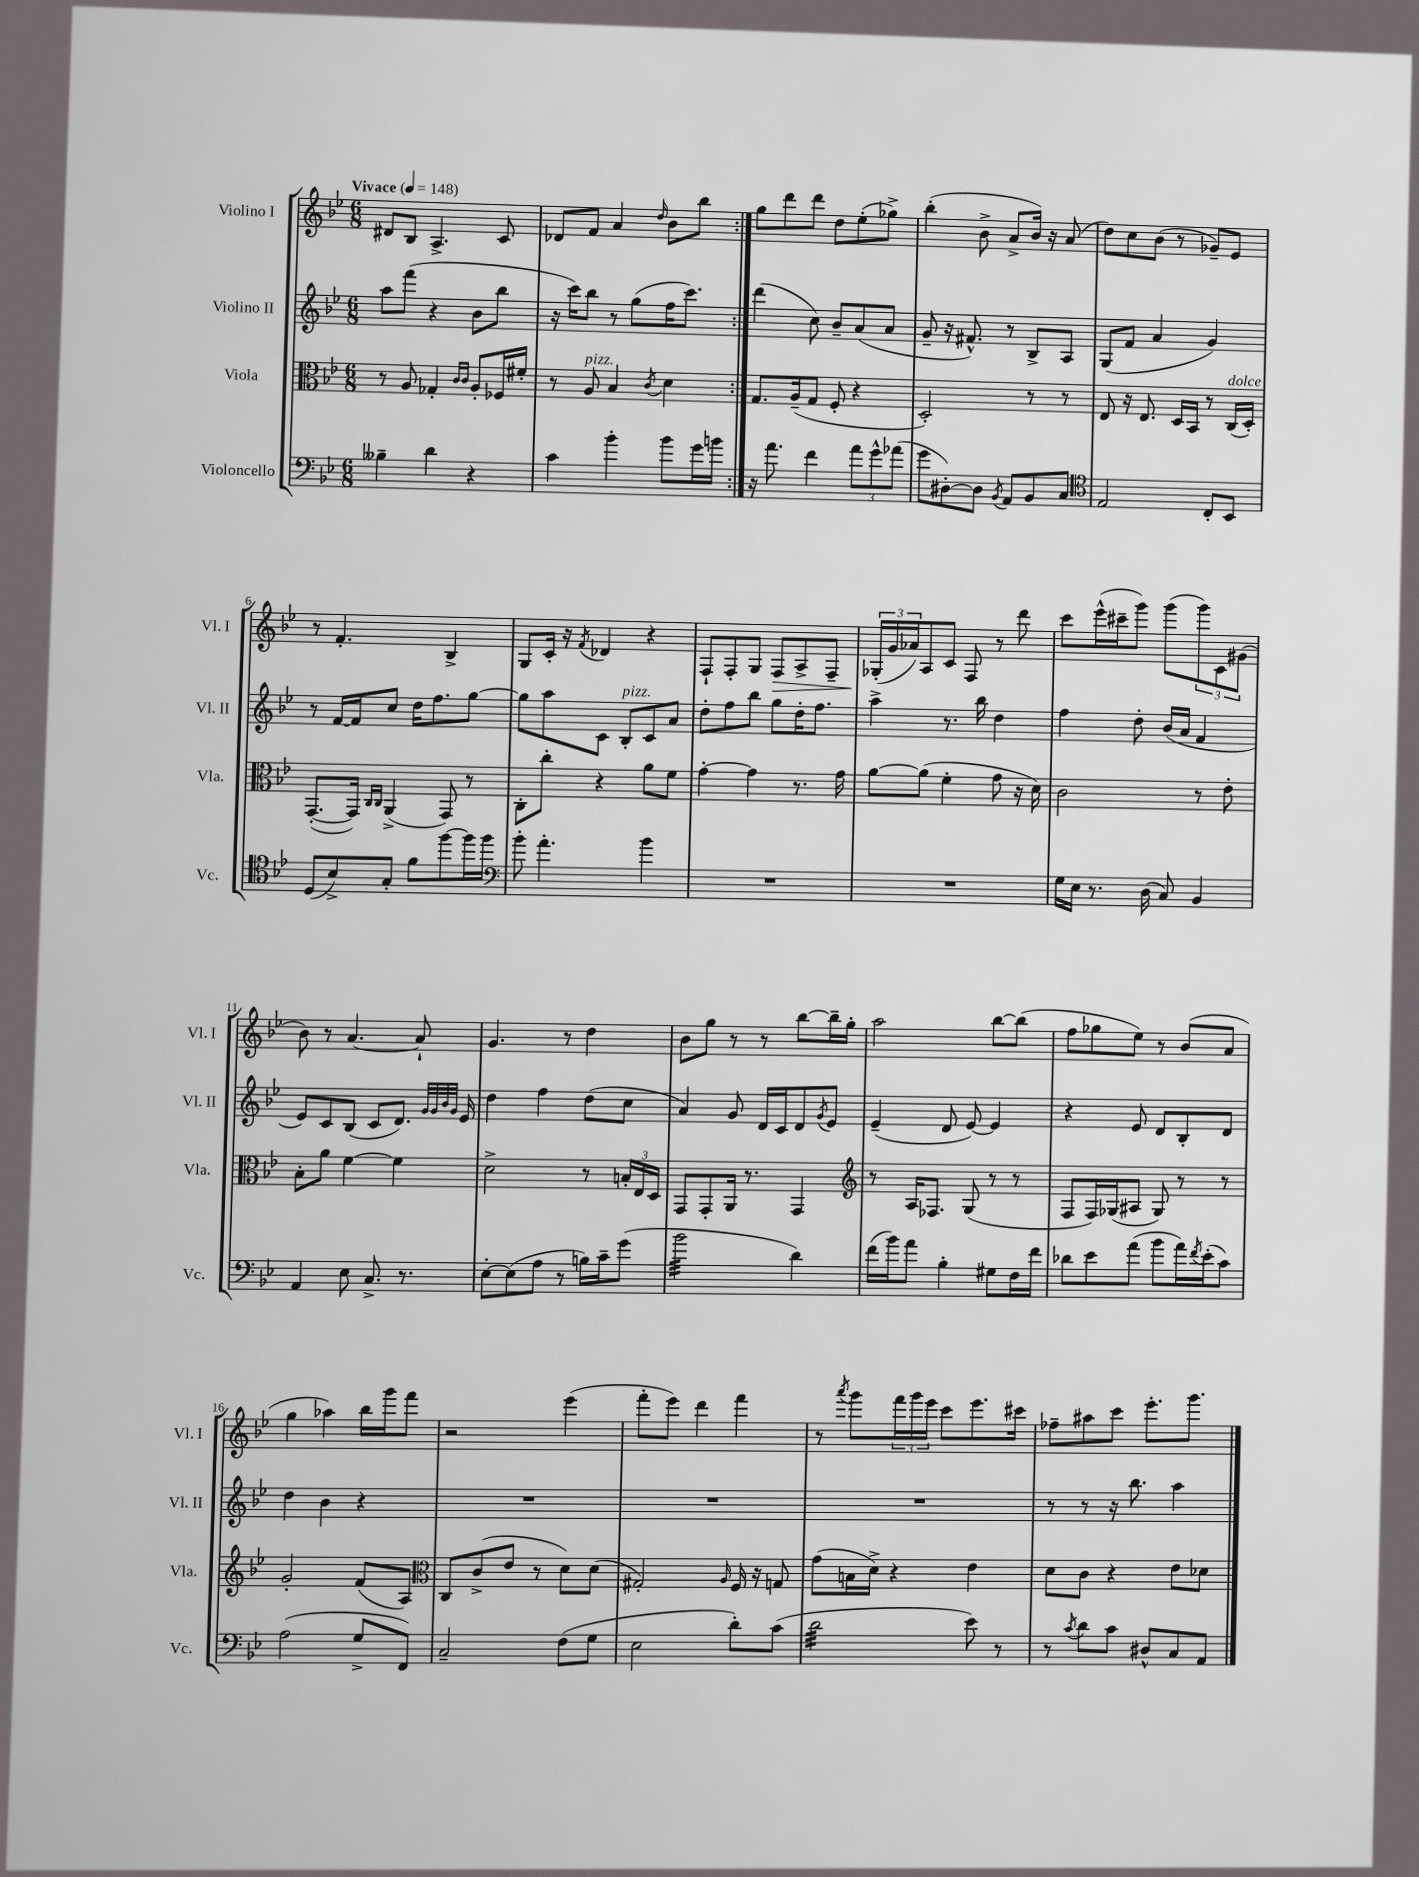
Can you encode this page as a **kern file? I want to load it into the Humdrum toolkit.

**kern	**kern	**kern	**kern	**dynam
*part4	*part3	*part2	*part1	*part1
*staff4	*staff3	*staff2	*staff1	*staff1
*I"Violoncello	*I"Viola	*I"Violino II	*I"Violino I	*
*I'Vc.	*I'Vla.	*I'Vl. II	*I'Vl. I	*
*clefF4	*clefC3	*clefG2	*clefG2	*
*k[b-e-]	*k[b-e-]	*k[b-e-]	*k[b-e-]	*
*M6/8	*M6/8	*M6/8	*M6/8	*
*MM148	*MM148	*MM148	*MM148	*
=1	=1	=1	=1	=1
!	!	!	!LO:TX:a:B:t=Vivace	!
4B--X~\	8r	8aa\L	8d#X/L	.
.	8A/	(8fff\J	8B-/J	.
4d\	4G-X'/	4r	4.A^/	.
.	16qqc/LL	.	.	.
.	16qqc/JJ	.	.	.
4r	8A'/L	8b-\L	.	.
.	16F-X/L	8bb-\J	8c/	.
.	16f#X'/JJ	.	.	.
=2	=2	=2	=2	=2
4c\	8r	16r	8d-X/L	.
.	.	16ccc\KL)	.	.
!	!LO:TX:a:i:t=pizz.	!	!	!
.	8A/	8bb-\J	8f/J	.
4b-'\	4B-/	8r	4a/	.
.	.	(8gg\L	.	.
.	8qc/	.	16qqdd/	.
8b-\L	4d\	16ff\K	8b-\L	.
.	.	8.ccc\J)	.	.
16g\L	.	.	8bb-\J	.
16bn\JJ	.	.	.	.
=3:|!	=3:|!	=3:|!	=3:|!	=3:|!
16r	8.G/L	(4ddd\	8gg\L	.
8.a\	.	.	.	.
.	.	.	8ddd\	.
.	(16A~/k	.	.	.
4f\	8G/J	8cc\)	8ddd\J	.
.	8F'/	8b-~/L	8dd\L	.
12a\L	4r	(8a/	(8ee-'\	.
12g^^\	.	.	.	.
.	.	8a/J	8gg-X^\J)	.
(12a-X\J	.	.	.	.
=4	=4	=4	=4	=4
8g\L	2D'/)	8g~/	(4bb-'\	.
[8D#X'\)	.	16r	.	.
.	.	8.f#X^^/)	.	.
8D#\J]	.	.	8b-^\	.
8qBB-/	.	.	.	.
8AA/L	.	8r	8a^/L	.
8BB-/	8r	8B-^/L	16b-/Jk)	.
.	.	.	16r	.
8C/J	8r	8A/J	(8a/	.
=5	=5	=5	=5	=5
*clefC4	*	*	*	*
2E-/	8E-/	(8G/L	8dd\L)	.
.	16r	8f/J	8cc\	.
.	8.E-/	.	.	.
.	.	4a/	(8b-\J	.
.	16D/LL	.	8r	.
.	16BB-/JJ	.	.	.
8C'/L	8r	4g/)	8g-X~/L)	.
!	!LO:TX:a:i:t=dolce	!	!	!
8BB-/J	(16C/LL	.	8e-/J	.
.	16D'/JJ)	.	.	.
!!LO:LB:g=z
=6	=6	=6	=6	=6
(8D/L	([8.GG'/L	8r	8r	.
8B-^/)	.	[16f/LL	4.f'/	.
.	16GG/Jk])	16f/J]	.	.
.	16qqC/LL	.	.	.
.	16qqC/JJ	.	.	.
8G'/J	(4AA^/	8cc/J	.	.
8f\L	.	16dd\KL	.	.
.	.	8.ff\	.	.
[8ff\	8GG/)	.	4B-^/	.
16ff\L]	8r	[8gg\J	.	.
16ff\JJ	.	.	.	.
=7	=7	=7	=7	=7
*clefF4	*	*	*	*
8b-'\	8C'\L	8gg\L]	8G/L	.
4.a'\	8cc'\J	8aa\	16c'/Jk	.
.	.	.	16r	.
.	.	.	8qf/	.
.	4r	8c\J	4d-X/	.
!	!	!LO:TX:a:i:t=pizz.	!	!
.	.	8B-'/L	.	.
4b-\	8a\L	8c/	4r	.
.	8f\J	8a/J	.	.
=8	=8	=8	=8	=8
2.r	[4g'\	8dd'\L	8F`/L	.
.	.	8ff\	8F'/	.
.	4g\]	8bb-\J	8G/J	.
!	!	!	!	!LO:HP:b
.	.	8gg\L	8F/L	>
.	8.r	16dd'\K	8A^/	.
.	.	8.ff\J	.	.
.	.	.	8F~/J	.
.	16g\	.	.	.
=9	=9	=9	=9	=9
2.r	[8a\L	4aa^\	(24G-X'/LL	.
.	.	.	24g/	]
.	.	.	24a-X/J)	.
.	(8a\J]	.	8A/	.
.	4f'\	8.r	8c/J	.
.	.	.	8F/	.
.	.	16bb-\	.	.
.	8g\	4dd\	8r	.
.	16r	.	8ddd\	.
.	16d\)	.	.	.
=10	=10	=10	=10	=10
16G\LL	2c\	4ff\	8ccc\L	.
16E-\JJ	.	.	.	.
8.r	.	.	(16eee-^^\L	.
.	.	.	16ccc#X~\J	.
.	.	8dd'\	8ggg\J)	.
(16D\	.	.	.	.
8C/)	.	(16b-/LL	(8ggg\L	.
.	.	16a/JJ	.	.
4BB-/	8r	4f/	12ggg\)	.
.	.	.	12c\	.
.	8e-'\	.	.	.
.	.	.	(12g#X\J	.
!!LO:LB:g=z
=11	=11	=11	=11	=11
4AA/	8B-'\L	8e-/L)	8b-\)	.
.	8a\J	8c/	8r	.
8E-\	[4f\	(8B-/J	[4.a/	.
8.C^/	.	8c/L	.	.
.	4f\]	8.d/J)	.	.
8.r	.	.	.	.
.	.	.	8a`/]	.
.	.	32qqg/LLL	.	.
.	.	32qqg/	.	.
.	.	32qqb-/	.	.
.	.	32qqg/JJJ	.	.
.	.	16e-/	.	.
=12	=12	=12	=12	=12
[8E-'\L	2d^\	4dd\	4.g/	.
(8E-\]	.	.	.	.
8A\J	.	4ff\	.	.
8r	.	.	8r	.
16Bn\LL)	8r	(8dd\L	4dd\	.
16c~\J	.	.	.	.
(8g\J	24Bn'/LL	8cc\J	.	.
.	24E-/	.	.	.
.	24D/JJ	.	.	.
=13	=13	=13	=13	=13
*tremolo	*	*	*	*
32b-\LLL	8GG/L	4a/)	8b-\L	.
32b-\	.	.	.	.
32b-\	.	.	.	.
32b-\	.	.	.	.
32b-\	8GG'/	.	8gg\J	.
32b-\	.	.	.	.
32b-\	.	.	.	.
32b-\	.	.	.	.
32b-\	16AA/Jk	8g/	8r	.
32b-\	.	.	.	.
32b-\	8.r	.	.	.
32b-\	.	.	.	.
32b-\	.	16d/LL	8r	.
32b-\	.	.	.	.
32b-\	.	16c/J	.	.
32b-\JJJ	.	.	.	.
*Xtremolo	*	*	*	*
4d\)	4GG/	8d/	[8bb-\L	.
.	.	8qg/	.	.
.	.	8e-/J	16bb-~\L]	.
.	.	.	16gg'\JJ	.
=14	=14	=14	=14	=14
*	*clefG2	*	*	*
(16f\LL	8r	(4e-~/	2aa\	.
16b-\J)	.	.	.	.
8a\J	16A/KL	.	.	.
.	8.F-X/J	.	.	.
4B-'\	.	8d/	.	.
.	(8G/	[8e-/)	.	.
8G#X\L	8r	4e-/]	[8bb-\L	.
16F\L	8r	.	(8bb-\J]	.
16f\JJ	.	.	.	.
=15	=15	=15	=15	=15
8d-X\L	8F/L	4r	8ff\L	.
8e-\	16F/L)	.	8gg-X\	.
.	(16G-X/J	.	.	.
(8a\J	8A#X/J	8e-/	8ee-\J)	.
8b-\L	8G-/)	8d/L	8r	.
16a\L)	8r	8B-'/	(8b-/L	.
8qf/	.	.	.	.
(16e-'\J	.	.	.	.
8c\J)	8r	8d/J	8a/J	.
!!LO:LB:g=z
=16	=16	=16	=16	=16
(2A\	2g'/	4dd\	4gg\	.
.	.	4b-\	4aa-X\)	.
8G^/L	(8f/L	4r	16bb-\LL	.
.	.	.	16ggg\J	.
8FF/J)	8A/J)	.	8fff\J	.
=17	=17	=17	=17	=17
*	*clefC3	*	*	*
2C~/	8C/L	2.r	2r	.
.	(8c^/	.	.	.
.	8e-/J	.	.	.
.	8r	.	.	.
(8F\L	8d\L)	.	(4eee-\	.
8G\J	(8d\J	.	.	.
=18	=18	=18	=18	=18
2E-\	2G#X'/)	2.r	8fff'\L	.
.	.	.	8eee-\J)	.
.	.	.	4ddd\	.
.	16qqA/	.	.	.
8d'\L)	16F/	.	4fff\	.
.	16r	.	.	.
(8c\J	8Gn/	.	.	.
=19	=19	=19	=19	=19
*tremolo	*	*	*	*
32d\LLL	(8g\L	2.r	8r	.
32d\	.	.	.	.
32d\	.	.	.	.
32d\	.	.	.	.
.	.	.	8qaaa/	.
32d\	16Bn\L	.	8ggg\L	.
32d\	.	.	.	.
32d\	16d^\JJ)	.	.	.
32d\	.	.	.	.
32d\	4r	.	24fff\L	.
32d\	.	.	.	.
.	.	.	24ggg\	.
32d\	.	.	.	.
.	.	.	24eee-\JJ	.
32d\	.	.	.	.
32d\	.	.	8ccc\L	.
32d\	.	.	.	.
32d\	.	.	.	.
32d\JJJ	.	.	.	.
*Xtremolo	*	*	*	*
8e-\)	4e-\	.	8.eee-\	.
8r	.	.	.	.
.	.	.	16ccc#X\Jk	.
=20	=20	=20	=20	=20
8r	8d\L	8r	8ff-X~\L	.
8qc/	.	.	.	.
8d\L	8c\J	8r	8aa#X\	.
8c\J	4r	16r	8ccc\J	.
.	.	8.bb-\	.	.
8D#X^^/L	.	.	8.eee-'\L	.
8C/	8e-\L	4aa\	.	.
.	.	.	8.ggg\J	.
8AA/J	8d-X\J	.	.	.
==	==	==	==	==
*-	*-	*-	*-	*-
